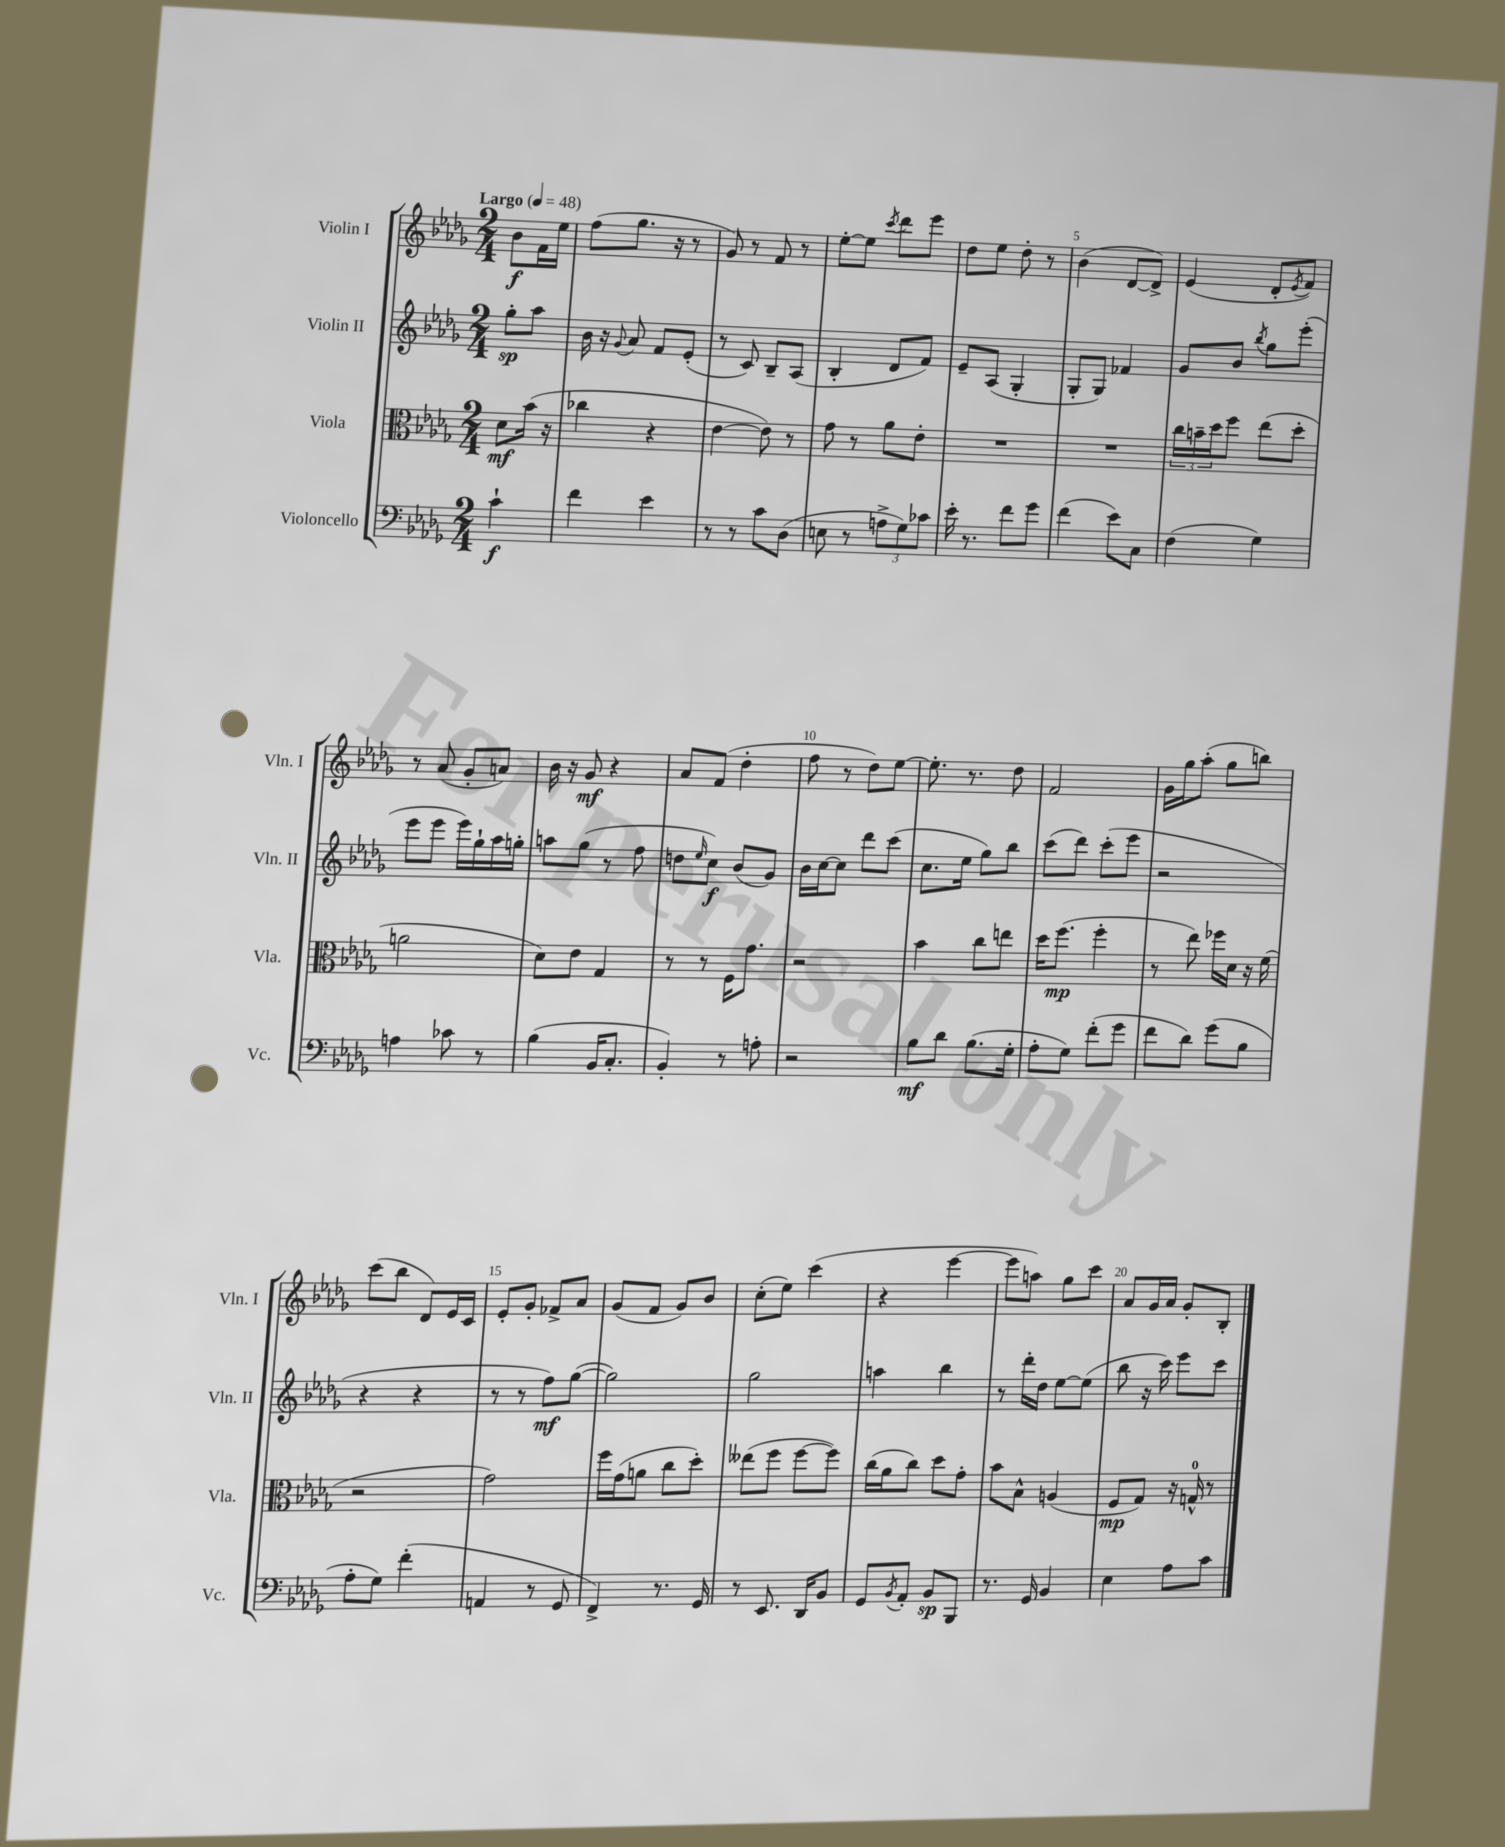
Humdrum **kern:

**kern	**dynam	**kern	**dynam	**kern	**dynam	**kern	**dynam
*part4	*part4	*part3	*part3	*part2	*part2	*part1	*part1
*staff4	*staff4	*staff3	*staff3	*staff2	*staff2	*staff1	*staff1
*I"Violoncello	*	*I"Viola	*	*I"Violin II	*	*I"Violin I	*
*I'Vc.	*	*I'Vla.	*	*I'Vln. II	*	*I'Vln. I	*
*clefF4	*	*clefC3	*	*clefG2	*	*clefG2	*
*k[b-e-a-d-g-]	*	*k[b-e-a-d-g-]	*	*k[b-e-a-d-g-]	*	*k[b-e-a-d-g-]	*
*M2/4	*	*M2/4	*	*M2/4	*	*M2/4	*
*MM48	*	*MM48	*	*MM48	*	*MM48	*
=	=	=	=	=	=	=	=
!	!	!	!	!	!	!LO:TX:a:B:t=Largo	!
4c`\	f	8d-\L	mf	8gg-'\L	sp	8b-\L	f
.	.	(16b-\Jk	.	8aa-\J	.	16f\L	.
.	.	16r	.	.	.	16ee-\JJ	.
=1	=1	=1	=1	=1	=1	=1	=1
4f\	.	4cc-X\	.	16b-\	.	(8ff\L	.
.	.	.	.	16r	.	.	.
.	.	.	.	8qqg-/	.	.	.
.	.	.	.	8a-/	.	8.gg-\J	.
4e-\	.	4r	.	8f/L	.	.	.
.	.	.	.	.	.	16r	.
.	.	.	.	(8e-'/J	.	8r	.
=2	=2	=2	=2	=2	=2	=2	=2
8r	.	[4e-\	.	8r	.	8g-/)	.
8r	.	.	.	8c/)	.	8r	.
8c\L	.	8e-\])	.	8B-~/L	.	8f/	.
(8D-\J	.	8r	.	(8A-/J	.	8r	.
=3	=3	=3	=3	=3	=3	=3	=3
8En\	.	8g-\	.	4B-'/	.	[8ee-'\L	.
8r	.	8r	.	.	.	8ee-\J]	.
.	.	.	.	.	.	8qccc/	.
12An^\L	.	8a-\L	.	8d-/L	.	8ddd-\L	.
12G-\)	.	.	.	.	.	.	.
.	.	8e-'\J	.	8f/J)	.	8eee-\J	.
12c-X\J	.	.	.	.	.	.	.
=4	=4	=4	=4	=4	=4	=4	=4
16e-'\	.	2r	.	8e-~/L	.	8dd-\L	.
8.r	.	.	.	.	.	.	.
.	.	.	.	(8A-/J	.	8ee-\J	.
8f\L	.	.	.	4G-'/	.	8dd-'\	.
8g-\J	.	.	.	.	.	8r	.
=5	=5	=5	=5	=5	=5	=5	=5
(4f\	.	2r	.	8G-'/L	.	(4b-\	.
.	.	.	.	8G-/J)	.	.	.
8e-\L)	.	.	.	4f-X/	.	[8d-/L	.
8C\J	.	.	.	.	.	8d-^/J])	.
=6	=6	=6	=6	=6	=6	=6	=6
(4F\	.	24cc\LL	.	8g-/L	.	(4e-/	.
.	.	24bn~\	.	.	.	.	.
.	.	24dd-\J	.	.	.	.	.
.	.	8ff\J	.	8b-/J	.	.	.
.	.	.	.	8qbb-/	.	.	.
4G-\)	.	(8ee-\L	.	8gg-\L	.	8d-'/L	.
.	.	.	.	.	.	8qe-/	.
.	.	8dd-'\J	.	(8eee-'\J	.	8f/J)	.
!!LO:LB:g=z
=7	=7	=7	=7	=7	=7	=7	=7
4An\	.	2an\	.	8eee-\L	.	8r	.
.	.	.	.	8eee-\J	.	(8a-/	.
8c-X\	.	.	.	16eee-\LL)	.	8g-'/L	.
.	.	.	.	16gg-`\	.	.	.
8r	.	.	.	16aa-\	.	8an/J)	.
.	.	.	.	16ggn'\JJ	.	.	.
=8	=8	=8	=8	=8	=8	=8	=8
(4B-\	.	8d-\L)	.	8aan\L	.	16b-\	.
.	.	.	.	.	.	16r	.
.	.	8e-\J	.	(8gg-\J	.	8g-/	mf
16BB-/KL	.	4G-/	.	8r	.	4r	.
8.C'/J	.	.	.	.	.	.	.
.	.	.	.	8ff\	.	.	.
=9	=9	=9	=9	=9	=9	=9	=9
4BB-'/)	.	8r	.	8ddn\L	.	8a-/L	.
.	.	.	.	16qqee-/	.	.	.
.	.	8r	.	8cc\J)	f	(8f/J	.
8r	.	16F\KL	.	(8b-/L	.	4dd-'\	.
.	.	8.g-\J	.	.	.	.	.
8An'\	.	.	.	8g-/J)	.	.	.
=10	=10	=10	=10	=10	=10	=10	=10
2r	.	2r	.	16b-\LL	.	8ff\	.
.	.	.	.	[16cc\J	.	.	.
.	.	.	.	8cc\J]	.	8r	.
.	.	.	.	8ddd-\L	.	8dd-\L)	.
.	.	.	.	(8ccc\J	.	[8ee-\J	.
=11	=11	=11	=11	=11	=11	=11	=11
8B-\L	mf	4b-\	.	8.cc\L	.	8.ee-'\]	.
8d-\J	.	.	.	.	.	.	.
.	.	.	.	16ee-\Jk	.	8.r	.
(8.B-\L	.	8cc\L	.	8gg-\L)	.	.	.
.	.	8een\J	.	8bb-\J	.	8dd-\	.
16G-'\Jk	.	.	.	.	.	.	.
=12	=12	=12	=12	=12	=12	=12	=12
8A-'\L	.	16dd-\KL	.	(8ccc\L	.	2f/	.
.	.	(8.ff\J	mp	.	.	.	.
8G-\J)	.	.	.	8ddd-\J)	.	.	.
(8f'\L	.	4ff'\	.	(8ccc'\L	.	.	.
8g-\J	.	.	.	8eee-\J	.	.	.
=13	=13	=13	=13	=13	=13	=13	=13
8f\L	.	8r	.	2r	.	16g-\LL	.
.	.	.	.	.	.	16gg-\J	.
8d-\J)	.	8ee-\)	.	.	.	(8aa-'\J	.
(8g-\L	.	16ff-X\LL	.	.	.	8gg-\L	.
.	.	16d-\JJ	.	.	.	.	.
8B-\J	.	16r	.	.	.	8bbn\J)	.
.	.	(16f\	.	.	.	.	.
!!LO:LB:g=z
=14	=14	=14	=14	=14	=14	=14	=14
8A-'\L	.	2r	.	4r	.	(8ccc\L	.
8G-\J)	.	.	.	.	.	8bb-\J	.
(4f'\	.	.	.	4r	.	8d-/L)	.
.	.	.	.	.	.	16e-/L	.
.	.	.	.	.	.	16c/JJ	.
=15	=15	=15	=15	=15	=15	=15	=15
4AAn/	.	2g-\)	.	8r	.	8e-'/L	.
.	.	.	.	8r	.	8g-'/J	.
8r	.	.	.	8ff\L)	mf	8f-X^/L	.
8GG-/	.	.	.	([8gg-\J	.	8a-/J	.
=16	=16	=16	=16	=16	=16	=16	=16
4FF^/)	.	16ff\LL	.	2gg-\])	.	(8g-/L	.
.	.	(16g-\J	.	.	.	.	.
.	.	8an\J	.	.	.	8f/J	.
8.r	.	8cc\L	.	.	.	8g-/L)	.
.	.	8dd-'\J)	.	.	.	8b-/J	.
16GG-/	.	.	.	.	.	.	.
=17	=17	=17	=17	=17	=17	=17	=17
8r	.	(8ee--X\L	.	2gg-\	.	(8cc'\L	.
8.EE-/	.	8ff\J	.	.	.	8ee-\J)	.
.	.	[8ff\L	.	.	.	(4ccc\	.
16DD-/KL	.	.	.	.	.	.	.
8BB-/J	.	8ff\J])	.	.	.	.	.
=18	=18	=18	=18	=18	=18	=18	=18
8GG-/L	.	(16cc\LL	.	4aan\	.	4r	.
.	.	16a-\J	.	.	.	.	.
8qBB-/	.	.	.	.	.	.	.
8AA-'/J	.	8cc\J)	.	.	.	.	.
8BB-/L	sp	8dd-\L	.	4bb-\	.	[4eee-\	.
8BBB-/J	.	8g-'\J	.	.	.	.	.
=19	=19	=19	=19	=19	=19	=19	=19
8.r	.	8b-\L	.	8r	.	8eee-\L]	.
.	.	8B-^^\J	.	16ddd-'\LL	.	8aan\J)	.
16GG-/	.	.	.	16dd-\JJ	.	.	.
4BB-/	.	(4An/	.	[8ee-\L	.	8gg-\L	.
.	.	.	.	(8ee-\J]	.	8ccc\J	.
=20	=20	=20	=20	=20	=20	=20	=20
4E-\	.	8F/L	mp	8bb-\	.	8a-/L	.
.	.	8G-/J)	.	16r	.	16g-/L	.
.	.	.	.	16ccc\)	.	16a-/JJ	.
8A-\L	.	16r	.	8eee-\L	.	8g-'/L	.
.	.	16Gn^^/	.	.	.	.	.
8c\J	.	8r	.	8ccc\J	.	8B-'/J	.
==	==	==	==	==	==	==	==
*-	*-	*-	*-	*-	*-	*-	*-
